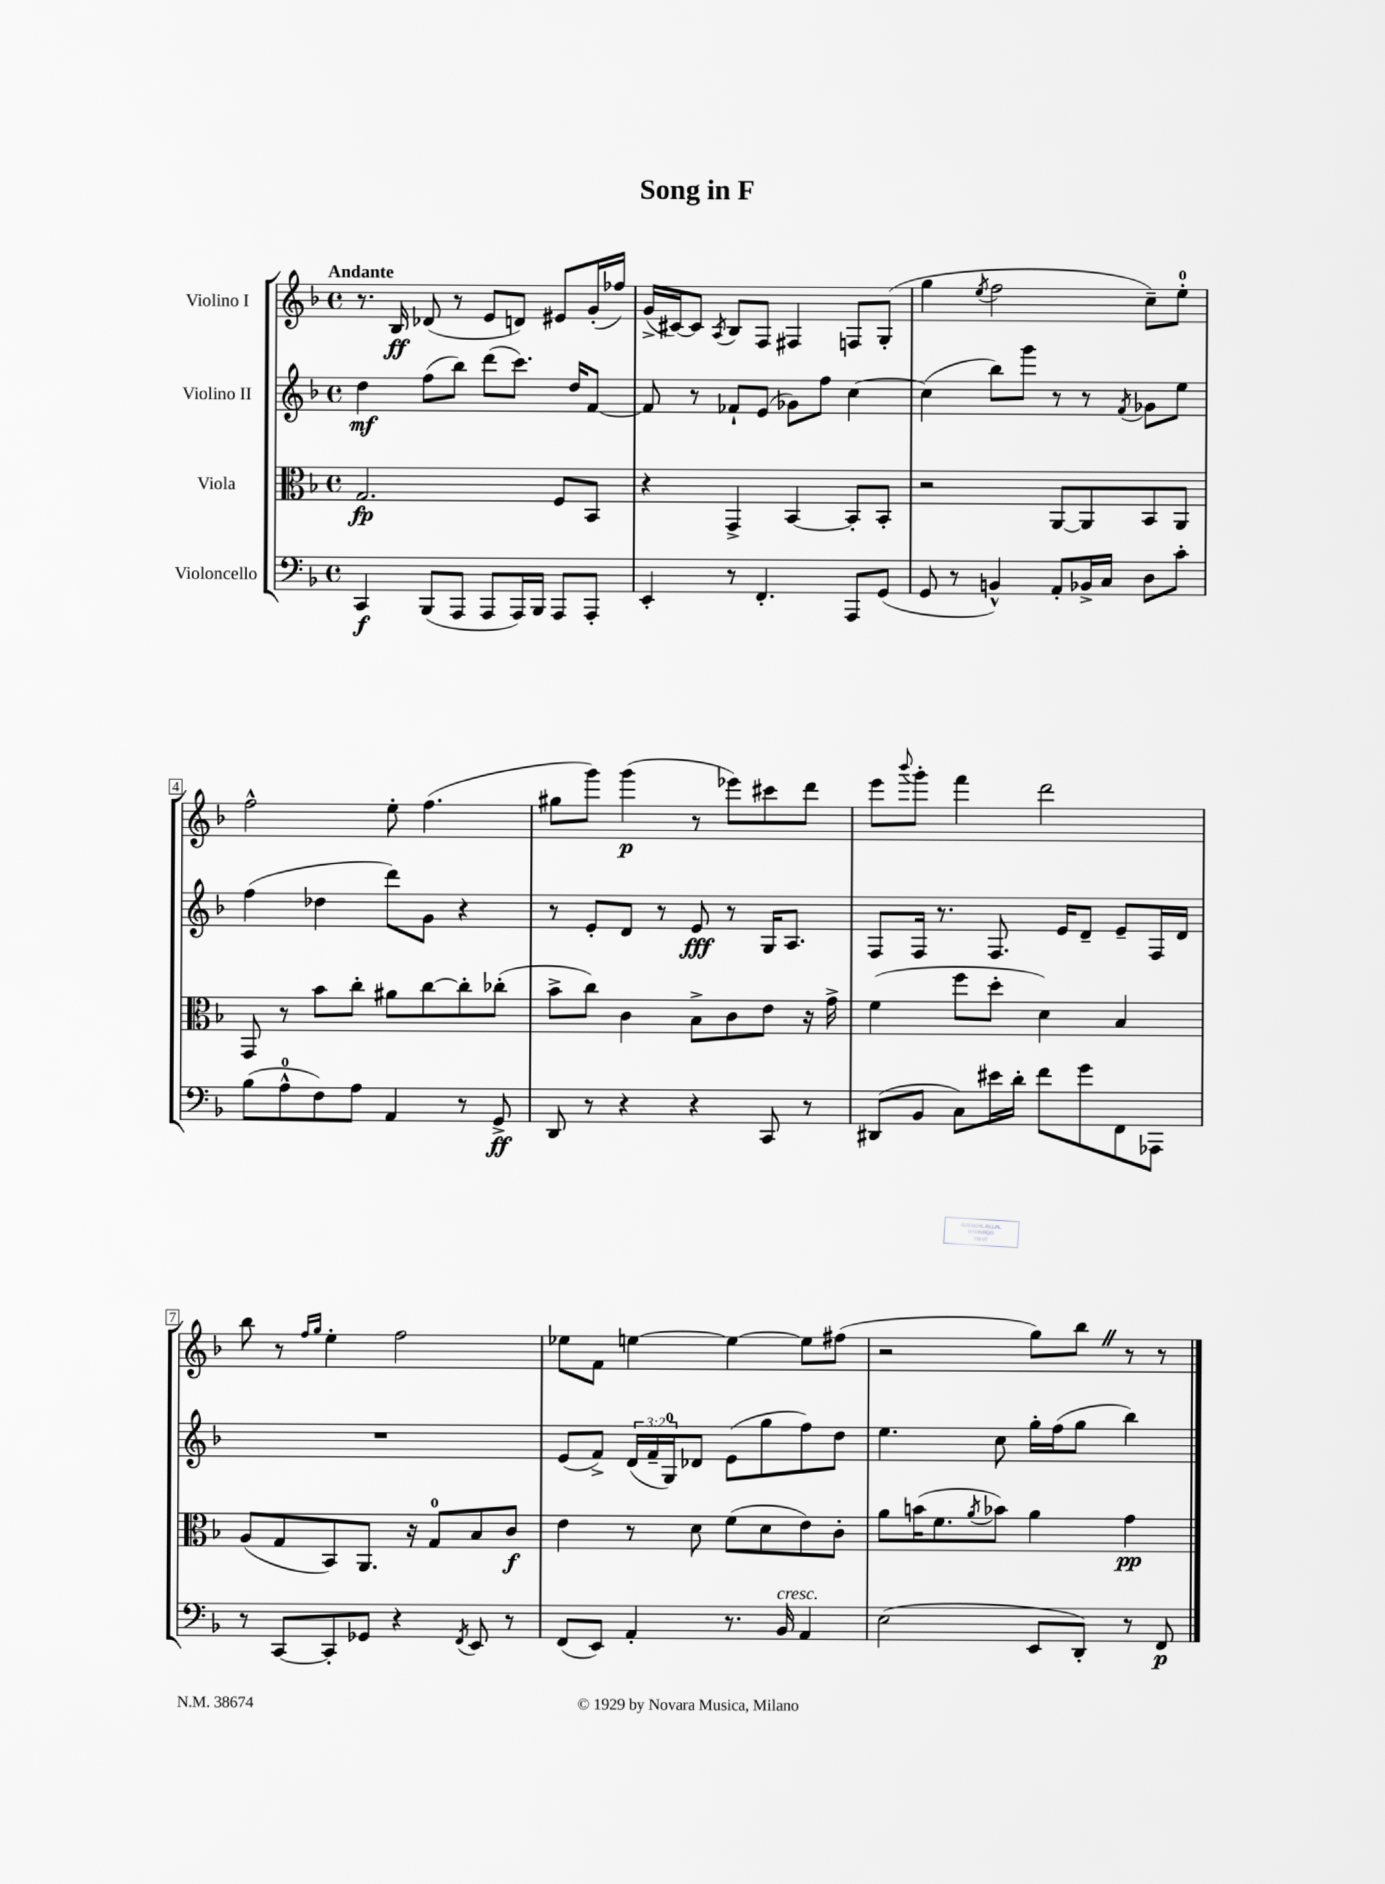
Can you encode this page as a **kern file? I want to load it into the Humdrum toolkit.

**kern	**kern	**kern	**kern
*staff4	*staff3	*staff2	*staff1
*clefF4	*clefC3	*clefG2	*clefG2
*k[b-]	*k[b-]	*k[b-]	*k[b-]
*M4/4	*M4/4	*M4/4	*M4/4
*met(c)	*met(c)	*met(c)	*met(c)
4CC	2.G	4dd	8.r
.	.	.	16B-
(8BBB-	.	(8ff	(8d-
8AAA	.	8bb-)	8r
8AAA	.	(8ddd	8e
16AAA)	.	8.ccc)	8d)
16BBB-	.	.	.
8AAA	8F	.	8e#
.	.	16dd	.
8AAA'	8BB-	[8f	(16g'
.	.	.	16ff-)
=	=	=	=
4EE'	4r	8f]	(16g^
.	.	.	[16c#)
.	.	8r	8c#]
.	.	.	8qA
8r	4GG^	8f-`	8B-
4.FF'	.	(8e	8F
.	[4BB-	8g-)	4F#
.	.	8ff	.
8AAA	8BB-']	[4cc	8F
(8GG	8BB-'	.	(8G'
=	=	=	=
8GG	2r	(4cc]	4gg
8r	.	.	.
.	.	.	8qee
4BB^^)	.	8bb-)	2ff
.	.	8ggg	.
8AA'	[8AA	8r	.
16BB-^	8AA]	8r	.
16C	.	.	.
.	.	8qf	.
8D	8BB-	8g-	8cc~)
8c'	8AA	8ee	8ee'
=	=	=	=
(8B-	8GG	(4ff	2ff^^
8A^^	8r	.	.
8F)	8b-	4dd-	.
8A	8cc'	.	.
4AA	8a#	8ddd)	8ee'
.	[8cc	8g	(4.ff
8r	8cc']	4r	.
8GG^	(8cc-'	.	.
=	=	=	=
8DD	8b-^	8r	8gg#
8r	8cc)	8e'	8ggg)
4r	4c	8d	(4ggg
.	.	8r	.
4r	8B-^	8e	8r
.	8c	8r	8eee-)
8CC	8e	16G	8ccc#
.	.	8.A	.
8r	16r	.	8ddd
.	16g^	.	.
=	=	=	=
(8DD#	(4f	8F	8eee
.	.	.	8qqbbb-
8BB-	.	16F	8ggg'
.	.	8.r	.
8C)	8ff	.	4fff
16e#	8dd'	8.F	.
16d'	.	.	.
8f	4d)	.	2ddd
.	.	16e	.
8g	.	8d~	.
8FF	4B-	8e~	.
8AAA-	.	16F	.
.	.	16d	.
=	=	=	=
8r	(8A	1r	8bb-
[8CC	8G	.	8r
.	.	.	16qqff
.	.	.	16qqgg
8CC']	8BB-)	.	4ee'
8GG-	8.AA	.	.
4r	.	.	2ff
.	16r	.	.
.	8G	.	.
8qFF	.	.	.
8EE	8B-	.	.
8r	8c	.	.
=	=	=	=
(8FF	4e	(8e	8ee-
8EE)	.	8f^)	8f
4AA'	8r	(24d	[4ee
.	.	24f~	.
.	.	24G)	.
.	8d	8d-	.
8.r	(8f	(8e	4ee_
.	8d	8gg	.
16BB-	.	.	.
4AA	8e)	8ff)	8ee]
.	8c'	8dd	(8ff#
=	=	=	=
(2E	8a	4.ee	2r
.	(16b	.	.
.	8.f	.	.
.	8qa	.	.
.	8b-)	8cc	.
8EE	4a	16gg'	8gg)
.	.	(16ff	.
8DD')	.	8gg	8bb-
8r	4g	4bb-)	8r
8FF	.	.	8r
==	==	==	==
*-	*-	*-	*-
